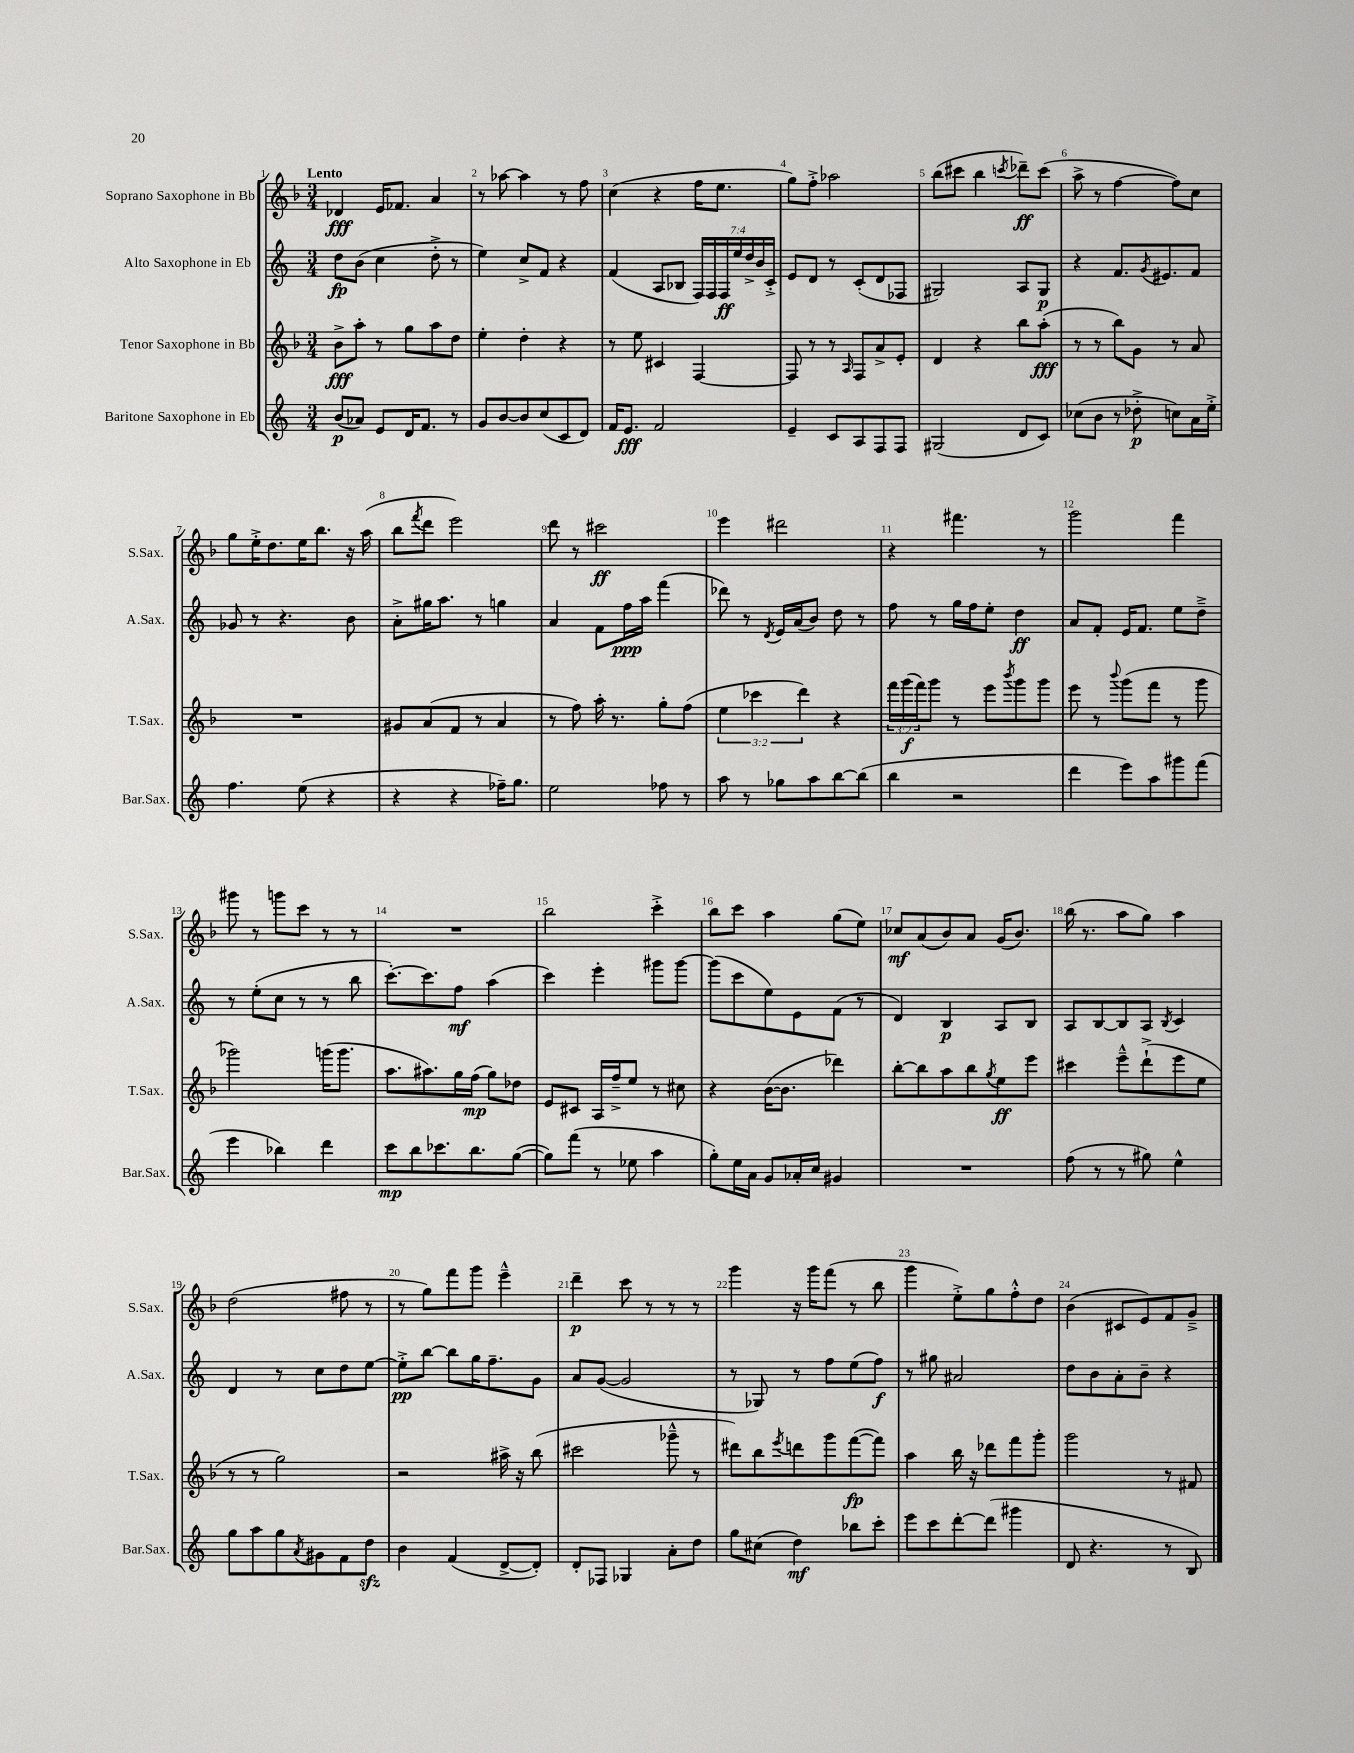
<<
\new StaffGroup <<
\new Staff = "s0" \with { instrumentName = "Soprano Saxophone in Bb" shortInstrumentName = "S.Sax." } {
    \clef treble \key f \major \numericTimeSignature \time 3/4 \tempo "Lento"
    des'4\fff e'16 fes'8. a'4 |
    r8 aes''8~ aes''4 r8 f''8 |
    c''4( r4 f''16 e''8. |
    g''8) f''8-.-> aes''2 |
    bes''8( cis'''8 bes''4 \acciaccatura { c'''8 } des'''8--\ff) c'''8( |
    a''8-> r8 f''4~ f''8) c''8 |
    g''8 e''16-.-> d''8. e''16 bes''8. r16 a''16( |
    bes''8 \acciaccatura { f'''8 } d'''8 e'''2) |
    d'''8 r8 cis'''2\ff |
    e'''4 dis'''2 |
    r4 fis'''4. r8 |
    g'''2 f'''4 |
    gis'''8 r8 g'''8 c'''8 r8 r8 |
    R2. |
    bes''2 c'''4-.-> |
    bes''8 c'''8 a''4 g''8( e''8) |
    ces''8\mf a'8( bes'8) a'8 g'16( bes'8.) |
    bes''16( r8. a''8 g''8) a''4 |
    d''2( fis''8 r8 |
    r8 g''8) f'''8 g'''8 e'''4---^ |
    d'''4--\p c'''8 r8 r8 r8 |
    g'''4 r16 g'''16 f'''8( r8 bes''8 |
    g'''4 e''8-.->) g''8 f''8-.-^ d''8 |
    bes'4( cis'8 e'8) f'8 g'8---> \bar "|." |
}
\new Staff = "s1" \with { instrumentName = "Alto Saxophone in Eb" shortInstrumentName = "A.Sax." } {
    \clef treble \key c \major \numericTimeSignature \time 3/4 \override Staff.TupletNumber.text = #tuplet-number::calc-fraction-text
    d''8\fp b'8( c''4 d''8-.-> r8 |
    e''4) c''8-> f'8 r4 |
    f'4( a8 bes8 \tuplet 7/4 { f16) f16 f16\ff e''16 d''16-> b'16 c'16-.-> } |
    e'8 d'8 r8 c'8-.( d'8 fes8 |
    gis2) a8 gis8\p |
    r4 f'8. \acciaccatura { g'8 } eis'8. f'8 |
    ges'8 r8 r4. b'8 |
    a'8-.-> gis''16 a''8. r8 g''4 |
    a'4 f'8 f''16\ppp a''16 f'''4( |
    des'''8) r8 \acciaccatura { d'8 } e'16 a'16( b'8) d''8 r8 |
    f''8 r8 g''16 f''16 e''8-. d''4\ff |
    a'8 f'8-. e'16 f'8. e''8 d''8---> |
    r8 e''8-.( c''8 r8 r8 b''8 |
    c'''8.~-.) c'''8. f''8\mf a''4( |
    c'''4) e'''4-. gis'''8 gis'''8~ |
    gis'''8( c'''8 e''8) e'8 f'8( r8 |
    d'4) b4\p a8 b8 |
    a8 b8~ b8 a8 \acciaccatura { b8 } c'4 |
    d'4 r8 c''8 d''8 e''8~ |
    e''8-.->\pp b''8~ b''8 g''16 f''8.-- g'8 |
    a'8 g'8~( g'2 |
    r8 ges8) r8 f''8 e''8( f''8\f) |
    r8 gis''8 ais'2 |
    d''8 b'8 a'8-. b'8-- r4 \bar "|." |
}
\new Staff = "s2" \with { instrumentName = "Tenor Saxophone in Bb" shortInstrumentName = "T.Sax." } {
    \clef treble \key f \major \numericTimeSignature \time 3/4 \override Staff.TupletNumber.text = #tuplet-number::calc-fraction-text
    bes'8->\fff a''8-. r8 g''8 a''8 d''8 |
    e''4-. d''4-. r4 |
    r8 e''8 cis'4 f4~ |
    f8 r8 r8 \grace { a16 } f8 a'8-> e'8-. |
    d'4 r4 bes''8 a''8-.\fff( |
    r8 r8 bes''8) g'8 r8 a'8 |
    R2. |
    gis'8 a'8( f'8 r8 a'4 |
    r8 f''8) a''16-. r8. g''8-. f''8( |
    \tuplet 3/2 { e''4 ces'''4 d'''4) } r4 |
    \tuplet 3/2 { f'''16 g'''16\f( f'''16) } g'''8 r8 e'''8 \acciaccatura { bes'''8 } g'''8 g'''8 |
    e'''8 r8 \appoggiatura { bes'''8 } g'''8( f'''8 r8 g'''8 |
    ges'''2) g'''16( g'''8. |
    a''8. ais''8.) g''16 f''16\mp( g''8) des''8 |
    e'8 cis'8 a16 f''16---> e''8 r8 cis''8 |
    r4 bes'16~( bes'8. des'''4) |
    bes''8~-. bes''8 a''8 bes''8 \acciaccatura { g''8 } e''8\ff e'''8 |
    cis'''4 e'''8---^ d'''8-!->( e'''8 e''8 |
    r8 r8 g''2) |
    r2 ais''16-> r16 bes''8( |
    cis'''2 ges'''8---^ r8 |
    dis'''8) bes''8 \acciaccatura { e'''8 } d'''8 g'''8 f'''8~\fp( f'''8) |
    a''4 bes''16 r16 des'''8 f'''8 g'''8-. |
    g'''2 r8 fis'8 \bar "|." |
}
\new Staff = "s3" \with { instrumentName = "Baritone Saxophone in Eb" shortInstrumentName = "Bar.Sax." } {
    \clef treble \key c \major \numericTimeSignature \time 3/4
    b'8\p( aes'8) e'8 d'16 f'8. r8 |
    g'8 b'8~ b'8 c''8( c'8 d'8) |
    f'16 e'8.\fff f'2 |
    e'4-- c'8 a8 f8 f8 |
    gis2( d'8 c'8) |
    ces''8( b'8 r8 des''8-.->\p c''8) a'16 e''16-.-> |
    f''4. e''8( r4 |
    r4 r4 fes''16--) g''8. |
    e''2 fes''8 r8 |
    a''8 r8 ges''8 a''8 b''8~ b''8( |
    b''4 r2 |
    d'''4 e'''8) a''8 gis'''8 f'''8( |
    e'''4 bes''4) d'''4 |
    c'''8\mp b''8 ces'''8. b''8. g''8~( |
    g''8) f'''8( r8 ees''8 a''4 |
    g''8-.) e''16 a'16 g'8 aes'16-. c''16 gis'4 |
    R2. |
    f''8( r8 r8 gis''8) e''4-^ |
    g''8 a''8 g''8 \acciaccatura { a'8 } gis'8 f'8 d''8\sfz |
    b'4 f'4( d'8~-> d'8-.) |
    d'8-. fes8 ges4 a'8-. d''8 |
    g''8 cis''8( d''4\mf) bes''8 c'''8-. |
    e'''8 c'''8 d'''8~-. d'''8( gis'''4 |
    d'8 r4. r8 b8) \bar "|." |
}
>>
>>
\layout { \context { \Score \override BarNumber.break-visibility = ##(#f #t #t) barNumberVisibility = #all-bar-numbers-visible } }
